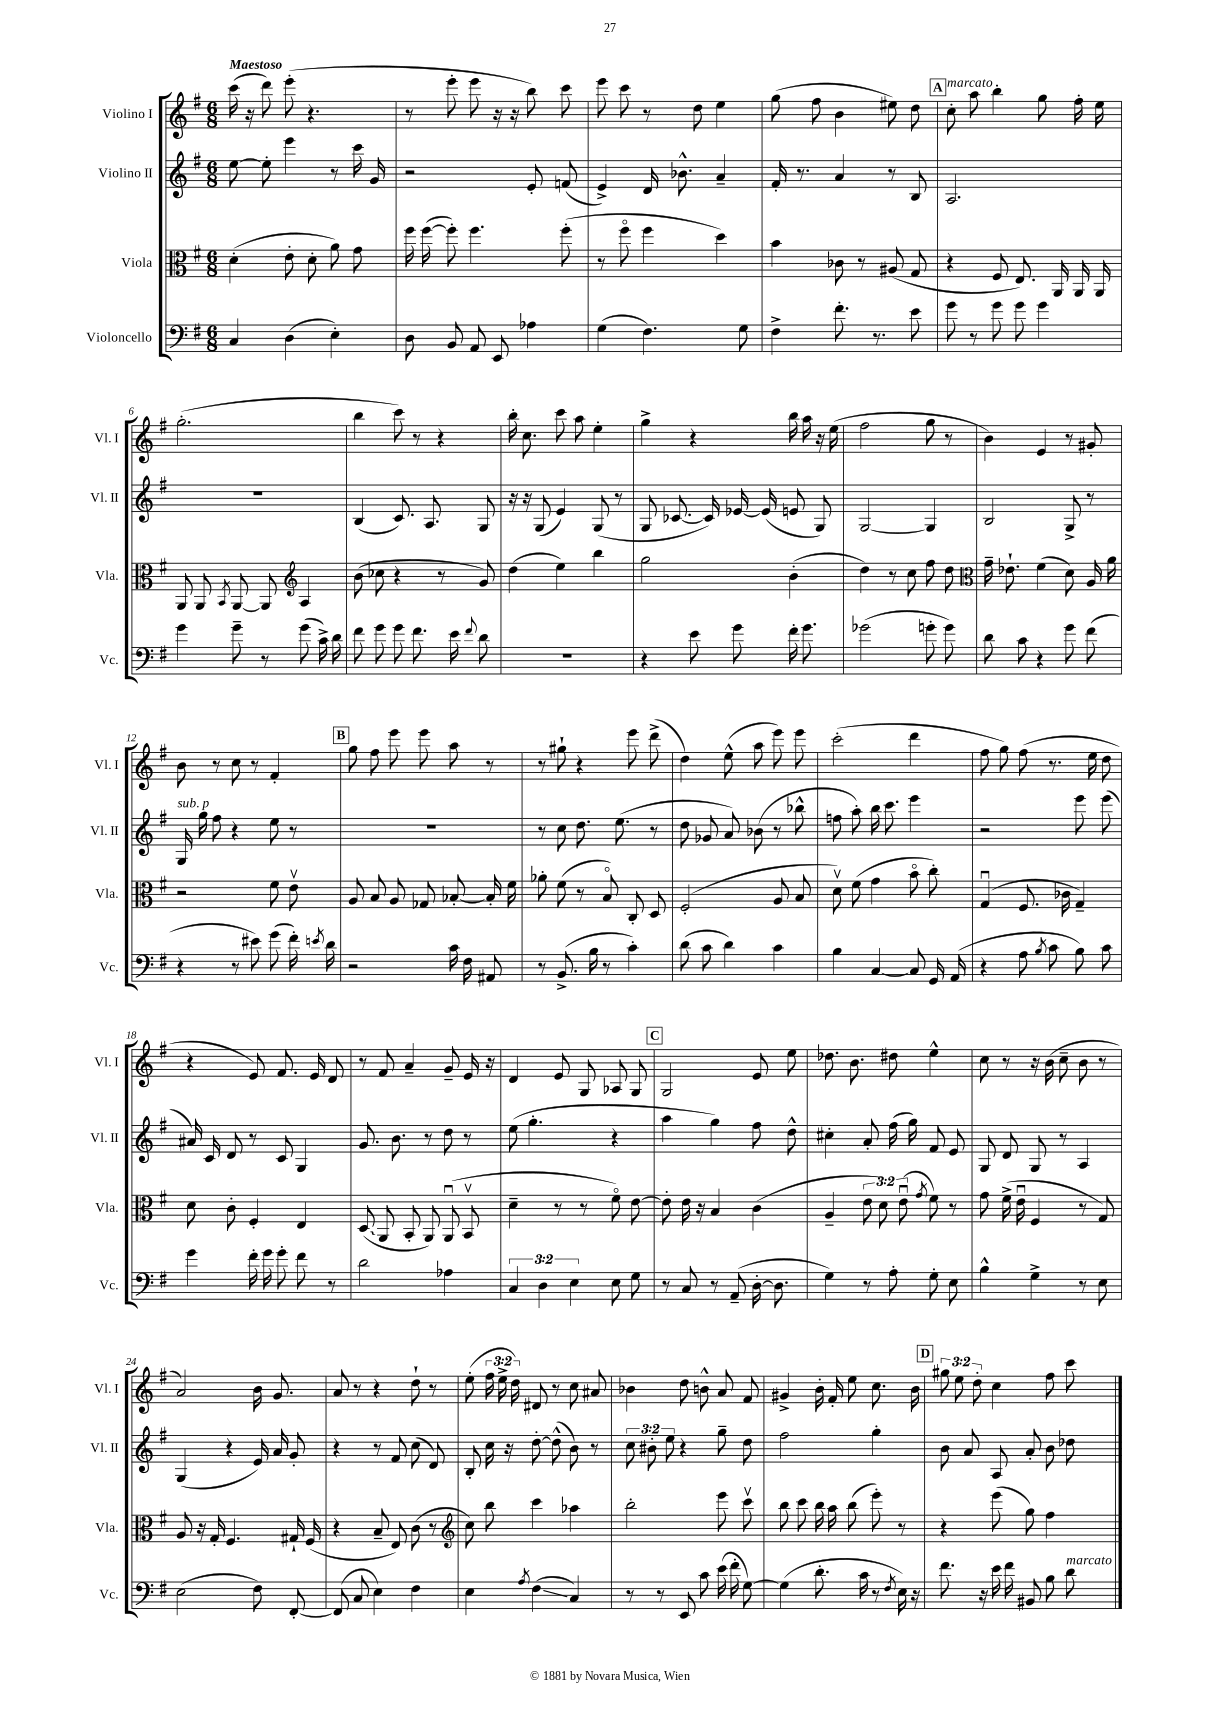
<<
\new StaffGroup <<
\new Staff = "s0" \with { instrumentName = "Violino I" shortInstrumentName = "Vl. I" } {
    \clef treble \key g \major \numericTimeSignature \time 6/8 \override Staff.TupletNumber.text = #tuplet-number::calc-fraction-text \tempo "Maestoso"
    \autoBeamOff c'''16( r16 d'''8) e'''8-.( r4. |
    r8 e'''8-. e'''8 r16 r16 b''8) c'''8 |
    e'''8 c'''8 r8 d''8 e''4 |
    g''8( fis''8 b'4 eis''8) d''8 |
    \mark \markup { \box "A" } c''8-.^\markup { \italic "marcato" } a''8 b''4-. g''8 fis''16-. e''16 |
    g''2.-.( |
    b''4 c'''8) r8 r4 |
    b''16-. c''8. c'''8 a''8 e''4-. |
    g''4-> r4 b''16 a''16 r16 e''16( |
    fis''2 g''8 r8 |
    b'4) e'4 r8 gis'8-. |
    b'8 r8 c''8 r8 fis'4-. |
    \mark \markup { \box "B" } g''8 fis''8 e'''8 e'''8 a''8 r8 |
    r8 gis''8-! r4 e'''8 d'''8->( |
    d''4) e''8-^( a''8 e'''8) e'''8 |
    c'''2-.( d'''4 |
    fis''8 g''8) fis''8( r8. e''16 d''8 |
    r4 e'8) fis'8. e'16 d'8 |
    r8 fis'8 a'4-- g'8-- e'16 r16 |
    d'4 e'8 g8 aes8 g8 |
    \mark \markup { \box "C" } g2 e'8 e''8 |
    des''8. b'8. dis''8 e''4-^ |
    c''8 r8 r16 b'16( c''8-- b'8 r8 |
    a'2) b'16 g'8. |
    a'8 r8 r4 d''8-! r8 |
    e''8-.( \tuplet 3/2 { fis''16 e''16-> d''16) } dis'8 r8 c''8 ais'8 |
    bes'4 d''8 b'8-^ a'8 fis'8 |
    gis'4-> b'16-. fis'16-. e''8 c''8. b'16 |
    \mark \markup { \box "D" } \tuplet 3/2 { gis''8 e''8 d''8-. } c''4 fis''8 c'''8 \bar "|." |
}
\new Staff = "s1" \with { instrumentName = "Violino II" shortInstrumentName = "Vl. II" } {
    \clef treble \key g \major \numericTimeSignature \time 6/8 \override Staff.TupletNumber.text = #tuplet-number::calc-fraction-text
    \autoBeamOff e''8~ e''8-. e'''4 r8 c'''16 g'16 |
    r2 e'8-. f'8( |
    e'4->) d'16 bes'8.-^ a'4-- |
    fis'16-. r8. a'4 r8 b8 |
    \mark \markup { \box "A" } a2. |
    R2. |
    b4( c'8.) a8. g8 |
    r16 r16 g8( e'4) g8( r8 |
    g8 ces'8.~ ces'16) ees'16~ ees'16( e'8 g8) |
    g2~ g4 |
    b2 g8-> r8 |
    g16^\markup { \italic "sub. p" } g''16 fis''8 r4 e''8 r8 |
    \mark \markup { \box "B" } R2. |
    r8 c''8 d''8. e''8.( r8 |
    d''8 ges'8 a'8) bes'8( r8 bes''8-^ |
    f''8 a''8-.) b''16 c'''8. e'''4 |
    r2 e'''8 e'''8( |
    ais'16) c'16 d'8 r8 c'8 g4 |
    g'8. b'8. r8 d''8 r8 |
    e''8( g''4.-. r4 |
    \mark \markup { \box "C" } a''4 g''4) fis''8 d''8-^ |
    cis''4-. a'8-. fis''16( g''16) fis'8 e'8 |
    g8 d'8 g8 r8 a4 |
    g4( r4 e'16) a'16 g'8-. |
    r4 r8 fis'8 c''8( d'8) |
    b8-. c''16 r16 d''8~-. d''8-^( b'8) r8 |
    \tuplet 3/2 { c''8 bis'8-. e''8 } r4 g''8-- d''8 |
    fis''2 g''4-. |
    \mark \markup { \box "D" } b'8 a'8 a8 a'8-. b'8 des''8 \bar "|." |
}
\new Staff = "s2" \with { instrumentName = "Viola" shortInstrumentName = "Vla." } {
    \clef alto \key g \major \numericTimeSignature \time 6/8 \override Staff.TupletNumber.text = #tuplet-number::calc-fraction-text
    \autoBeamOff d'4-.( e'8-. d'8-. a'8) g'8 |
    fis''16 fis''16~( fis''8-.) fis''4. fis''8-.( |
    r8 fis''8\flageolet fis''4 d''4) |
    b'4 ces'8 r8 ais8( g8 |
    \mark \markup { \box "A" } r4 fis8 e8.) a,16 a,16 a,16 |
    a,8 a,8 \acciaccatura { b,8 } a,8~ a,8 \clef treble a4 |
    b'8( ces''8 r4 r8 g'8) |
    d''4( e''4) b''4 |
    g''2 b'4-.( |
    d''4) r8 c''8 fis''8 d''8 |
    \clef alto g'16-- ees'8.-! fis'4( d'8) a16 a'16 |
    r2 fis'8 e'8\upbow |
    \mark \markup { \box "B" } a8 b8 a8 ges8 bes8~-. bes16-. fis'16 |
    aes'8-. fis'8( r8 b8\flageolet) c8-. d8 |
    fis2-.( a8 b8 |
    d'8\upbow) fis'8( g'4 b'8\flageolet c''8-.) |
    g4\downbow( fis8. ces'16 g4--) |
    d'8 c'8-. fis4-. e4 |
    \once \override Glissando.style = #'zigzag d8\glissando( a,8 b,8-. a,8) a,8\downbow( b,8\upbow |
    d'4-- r8 r8 fis'8\flageolet) e'8~ |
    \mark \markup { \box "C" } e'8-. e'16 r16 b4 c'4( |
    a4-- \tuplet 3/2 { e'8 d'8) e'8\downbow( } \acciaccatura { g'8 } fis'8) r8 |
    g'8 fis'16->( e'16\downbow fis4 r8 g8) |
    a8 r16 g16-. fis4. gis16-! fis16( |
    r4 b8-- e8) c'8( r8 |
    \clef treble c''8) b''8 c'''4 aes''4 |
    b''2-. e'''8 c'''8\upbow |
    b''8 c'''8 b''16 a''16 b''8( e'''8-.) r8 |
    \mark \markup { \box "D" } r4 e'''8( g''8) fis''4 \bar "|." |
}
\new Staff = "s3" \with { instrumentName = "Violoncello" shortInstrumentName = "Vc." } {
    \clef bass \key g \major \numericTimeSignature \time 6/8 \override Staff.TupletNumber.text = #tuplet-number::calc-fraction-text
    \autoBeamOff c4 d4( e4-.) |
    d8 b,8 a,8 e,8 aes4 |
    g4( fis4.) g8 |
    fis4-> fis'8.-. r8. e'8 |
    \mark \markup { \box "A" } g'8 r8 g'8 g'8 g'4 |
    g'4 g'8-- r8 g'8( c'16->) d'16 |
    fis'8 g'8 g'8 fis'8. e'16 \appoggiatura { fis'8 } d'8 |
    R2. |
    r4 e'8 g'8 fis'16-. g'8. |
    ges'2( g'8-. g'8) |
    d'8 c'8 r4 g'8 fis'8( |
    r4 r8 eis'8) g'8( fis'16-.) \acciaccatura { e'8 } d'16 |
    \mark \markup { \box "B" } r2 c'16 fis16 ais,8 |
    r8 b,8.->( b16 r8 c'4-.) |
    d'8( c'8 d'4) c'4 |
    b4 c4~ c8 g,16 a,16( |
    r4 a8 \acciaccatura { b8 } c'8 b8) c'8 |
    g'4 fis'16-. g'16 g'8-. fis'8 r8 |
    d'2 aes4 |
    \tuplet 3/2 { c4 d4 e4 } e8 g8 |
    \mark \markup { \box "C" } r8 c8 r8 a,8--( d16~-. d8. |
    g4) r8 a8-. g8-. e8 |
    b4-^ g4-> r8 e8 |
    e2( fis8) fis,8~-. |
    fis,8( c8 e4) fis4 |
    e4 \acciaccatura { a8 } fis4\glissando( c4) |
    r8 r8 e,8 c'8 e'16( fis'16-. g8~) |
    g4( d'8.-. c'16 r8 \acciaccatura { fis8 } e16) r16 |
    \mark \markup { \box "D" } fis'8. r16 e'16 fis'16 bis,8 b8 d'8^\markup { \italic "marcato" } \bar "|." |
}
>>
>>
